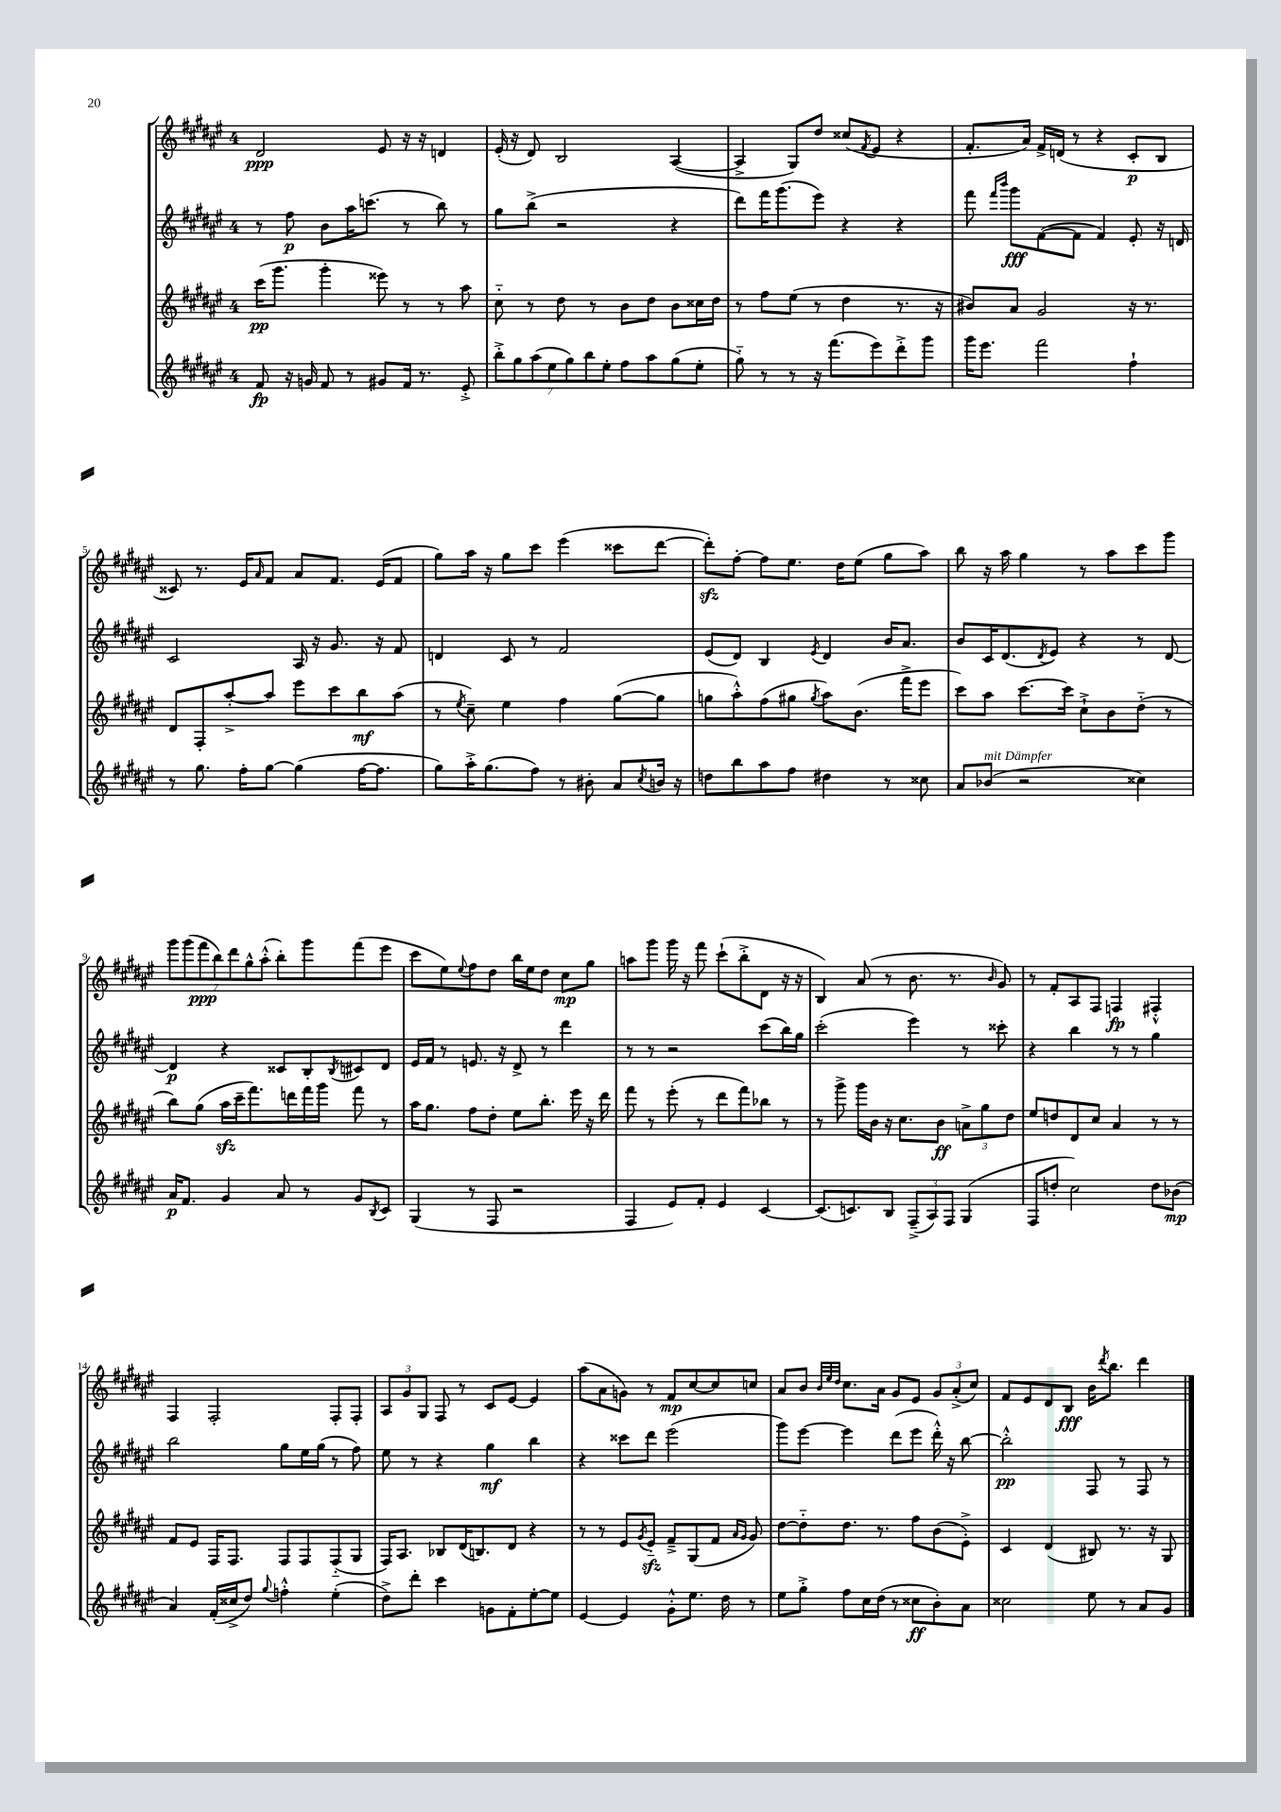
<<
\new StaffGroup <<
\new Staff = "s0" {
    \clef treble \key fis \major \once \override Staff.TimeSignature.style = #'single-digit \time 4/4
    dis'2\ppp eis'8 r16 r16 d'4 |
    eis'16-.( r16 dis'8) b2 ais4~( |
    ais4-> gis8) dis''8 cisis''8( \acciaccatura { fis'8 } eis'8 r4 |
    fis'8.-. ais'16) fis'16-> d'16( r8 r4 cis'8-.\p b8 |
    cisis'8) r8. eis'16 \grace { ais'16 } fis'8 ais'8 fis'8. eis'16( fis'8 |
    gis''8) ais''16 r16 gis''8 cis'''8 eis'''4( cisis'''8 dis'''8~ |
    dis'''8-.\sfz) fis''8~-. fis''8 eis''8. dis''16 eis''8( gis''8 ais''8) |
    b''8 r16 ais''16 gis''4 r8 ais''8 cis'''8 gis'''8 |
    \tuplet 7/4 { gis'''8 gis'''8( fis'''8\ppp b''8) dis'''8 gis''8-^ ais''8-.-^( } b''8-.) gis'''8 fis'''8( eis'''8 |
    cis'''8 eis''8) \appoggiatura { eis''8 } fis''8 dis''8 b''16 eis''16 dis''8 cis''8\mp gis''8 |
    a''8 gis'''8 gis'''16 r16 fis'''8 cis'''8-!( b''8-.-> dis'8 r16 r16 |
    b4) ais'8( r8 b'8. r8. \grace { b'16 } gis'8) |
    r8 fis'8-. ais8 fis8 f4\fp fis4-.-^ |
    fis4 fis2-. fis8-. fis8-. |
    \tuplet 3/2 { ais8 gis'8 gis8 } fis8 r8 cis'8 eis'8~ eis'4 |
    ais''8( ais'8 g'8) r8 fis'8\mp cis''8~ cis''8 c''8 |
    ais'8 b'8 \grace { b'32 eis''32 dis''32 } cis''8. ais'16 gis'8 eis'8 \tuplet 3/2 { gis'8 ais'8-.->( cis''8) } |
    fis'8 eis'8 dis'8 b8\fff b'16 \acciaccatura { dis'''8 } b''8. dis'''4 \bar "|." |
}
\new Staff = "s1" {
    \clef treble \key fis \major \once \override Staff.TimeSignature.style = #'single-digit \time 4/4
    r8 fis''8\p b'8 ais''16 c'''8.( r8 b''8) r8 |
    gis''8 b''8->( r2 r4 |
    dis'''8) fis'''16 gis'''8.( eis'''8) r4 r4 |
    fis'''8 \grace { fis'''16 b'''16 } gis'''8\fff fis'8~( fis'8 fis'4) eis'8-. r16 d'16 |
    cis'2 ais16 r16 gis'8. r16 fis'8 |
    d'4 cis'8 r8 fis'2 |
    eis'8( dis'8) b4 \acciaccatura { eis'8 } dis'4 b'16 ais'8. |
    b'8 cis'16 dis'8.( \acciaccatura { dis'8 } eis'8) r4 r8 dis'8~ |
    dis'4\p r4 cisis'8 b8-. \acciaccatura { b8 } cis'8 dis'8 |
    eis'16 fis'16 r8 e'8. r16 dis'8-> r8 dis'''4 |
    r8 r8 r2 cis'''8( b''16) gis''16 |
    cis'''2-.( eis'''4) r8 cisis'''8-. |
    r4 b''4 r8 r8 gis''4 |
    b''2 gis''8 eis''16 gis''16( r8 fis''8) |
    eis''8 r8 r4 gis''4\mf b''4 |
    r4 cisis'''8 dis'''8 eis'''2( |
    gis'''8) eis'''8~ eis'''4 dis'''8( eis'''8 dis'''16-.-^) r16 b''8~ |
    b''2-.-^\pp fis8 r8 fis8 r8 \bar "|." |
}
\new Staff = "s2" {
    \clef treble \key fis \major \once \override Staff.TimeSignature.style = #'single-digit \time 4/4
    cis'''16\pp( gis'''8. gis'''4-. eisis'''8) r8 r8 ais''8 |
    cis''8-_ r8 dis''8 r8 b'8 dis''8 b'8 cisis''16 dis''16 |
    r8 fis''8 eis''8( r8 dis''4 r8. r16 |
    bis'8) ais'8 gis'2 r16 r8. |
    dis'8 fis8-. ais''8~-.-> ais''8 eis'''8 cis'''8 b''8\mf ais''8( |
    r8 \acciaccatura { eis''8 } cis''8--) eis''4 fis''4 gis''8~( gis''8 |
    g''8 ais''8-.-^) fis''8( gis''8 \acciaccatura { gis''8 } ais''8) b'8.( fis'''16-> eis'''8 |
    cis'''8) ais''8 cis'''8.~ cis'''16 cis''8-!-> b'8 dis''8-_( r8 |
    b''8) gis''8( ais''16\sfz cis'''16-- fis'''8.) d'''16 fis'''16 gis'''16 fis'''8 r8 |
    ais''16 gis''8. fis''8 dis''8-. eis''8 b''8.-. eis'''16 r16 dis'''16 |
    fis'''8 r8 eis'''8-.( r8 dis'''8 fis'''8) bes''8 r8 |
    r8 gis'''8-> gis'''16 b'16 r16 cis''8. b'8\ff \tuplet 3/2 { a'8-> gis''8 dis''8 } |
    eis''8 d''8 dis'8 cis''8 ais'4 r8 r8 |
    fis'8 eis'8 fis16 fis8. fis8 fis8 fis8-_( gis8 |
    fis16) ais8. bes8 dis'16( b8.) dis'8 r4 |
    r8 r8 eis'8 \acciaccatura { gis'8 } eis'8-_\sfz fis'8---> gis8( fis'8 \grace { ais'16 gis'16 } gis'8) |
    dis''8~ dis''8-_ dis''8. r8. fis''8 b'8( eis'8-.->) |
    cis'4 dis'4( bis8) r8. r16 gis8 \bar "|." |
}
\new Staff = "s3" {
    \clef treble \key fis \major \once \override Staff.TimeSignature.style = #'single-digit \time 4/4
    fis'8\fp r16 g'16 fis'8 r8 gis'8 fis'16 r8. eis'8-.-> |
    \tuplet 7/4 { b''8-.-> gis''8 ais''8( eis''8 gis''8) b''8 eis''8-. } fis''8 ais''8 gis''8( eis''8-. |
    gis''8-_) r8 r8 r16 fis'''8.( eis'''8) dis'''8-.-> gis'''8 |
    gis'''16 eis'''8. fis'''2 fis''4-! |
    r8 gis''8. fis''16-. gis''8~ gis''4( fis''16~ fis''8. |
    gis''8) ais''16-.-> gis''8.( fis''8) r8 bis'8-. ais'8 \acciaccatura { cis''8 } b'16 r16 |
    d''8 b''8 ais''8 fis''8 dis''4 r8 cisis''8 |
    ais'8 bes'8^\markup { \italic "mit Dämpfer" }( r2 cisis''4) |
    ais'16\p fis'8. gis'4 ais'8 r8 gis'8 \acciaccatura { b8 } cis'8 |
    gis4( r8 fis8 r2 |
    fis4 eis'8) fis'8-. eis'4 cis'4~ |
    cis'8.( c'8.) b8 \tuplet 3/2 { fis8--->( ais8) fis8 } gis4( |
    fis8 d''8-. cis''2) d''8 bes'8\mp( |
    ais'4) fis'16-.( cisis''16-> dis''8) \appoggiatura { gis''8 } f''4-.-^ eis''4-.( |
    dis''8->) dis'''8-. cis'''4 g'8 fis'8-. eis''8~-. eis''8 |
    eis'4~ eis'4 gis'8-.-^ eis''8. dis''16 r8 |
    eis''8 gis''8-.-> fis''8 cis''16 dis''16( r8 cisis''8\ff b'8-.) ais'8 |
    cisis''2 eis''8 r8 ais'8 gis'8 \bar "|." |
}
>>
>>
